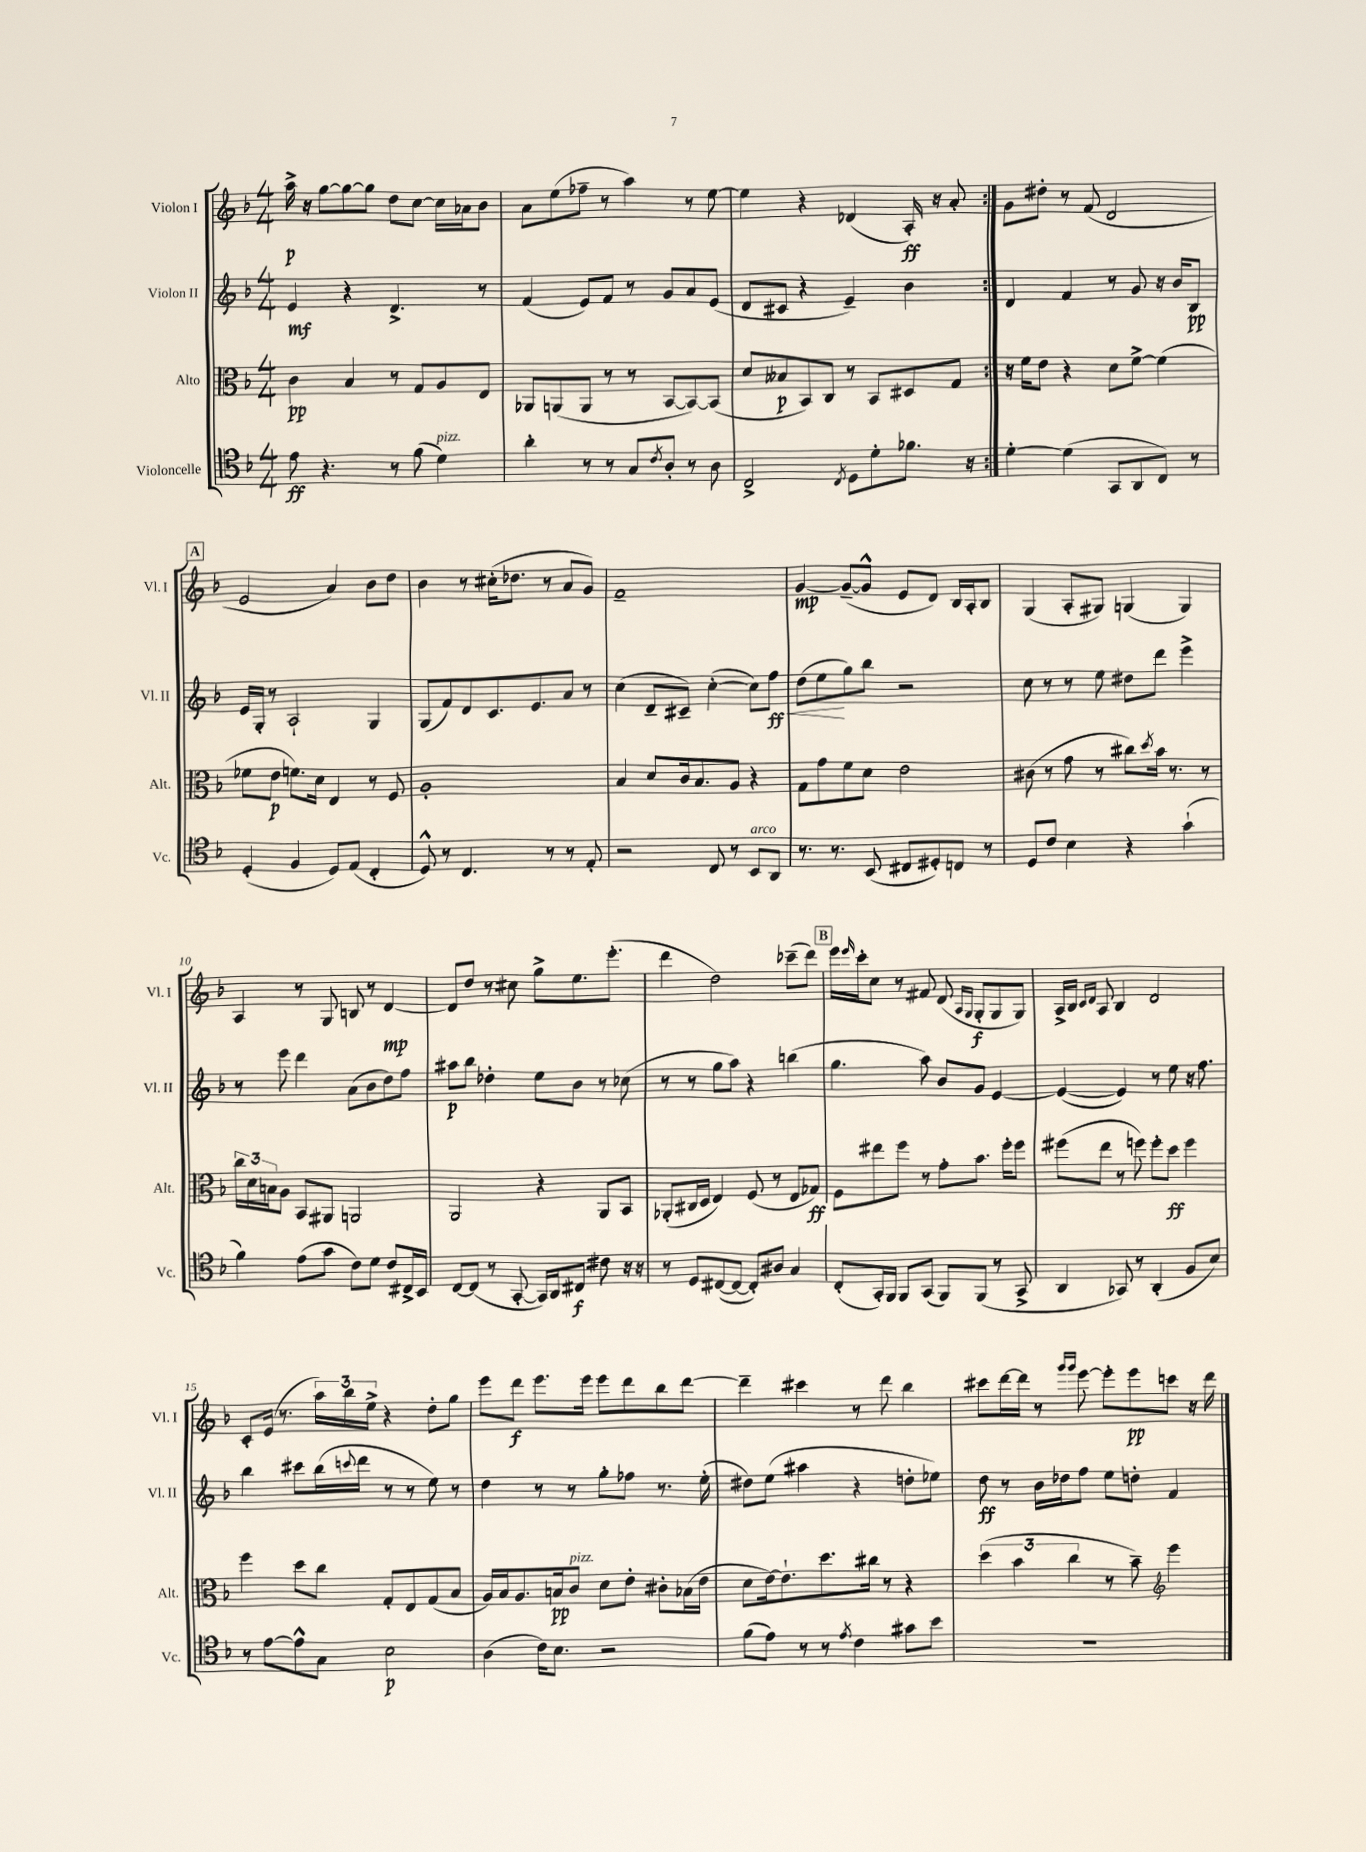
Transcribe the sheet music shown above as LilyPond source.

<<
\new StaffGroup <<
\new Staff = "s0" \with { instrumentName = "Violon I" shortInstrumentName = "Vl. I" } {
    \clef treble \key f \major \numericTimeSignature \time 4/4
    \repeat volta 2 { a''16->\p r16 g''8~ g''8~ g''8 d''8 c''8~ c''16 aes'16 bes'8 |
    a'8 e''8( fes''8-- r8 a''4) r8 e''8~ |
    e''4 r4 des'4( a16-.\ff) r16 a'8-. | }
    g'8 dis''8-. r8 f'8( d'2 |
    \mark \markup { \box "A" } e'2 a'4) bes'8 d''8 |
    bes'4 r8 cis''16-.( des''8. r8 a'8 g'8) |
    f'1-- |
    g'4~\mp g'8~--( g'8-^ e'8 d'8) bes16 a16-. bes8 |
    g4( a8-. gis8) g4( g4) |
    a4 r8 g8 b8 r8 d'4~\mp |
    d'8 d''8 r8 cis''8 g''8-> e''8. e'''8.-.( |
    d'''4 d''2) ces'''8--( d'''8) |
    \mark \markup { \box "B" } e'''16 \grace { e'''16 } c'''16-. c''8 r8 fis'8 d'8( \grace { a16 g16 } g8-.\f g8 g8) |
    a16-> bes16 \grace { c'16 d'16 } a8 bes4 d'2 |
    c'8-. e'16( r8. \tuplet 3/2 { a''16) bes''16 e''16-> } r4 d''8-. g''8 |
    e'''8 d'''8\f e'''8. e'''16 e'''8 d'''8 bes''8 d'''8~ |
    d'''4-- cis'''4 r8 d'''8 bes''4 |
    cis'''8 d'''16~ d'''16 r8 \grace { g'''16 g'''16 } e'''8~ e'''8-. e'''8\pp c'''8 r16 d'''16 \bar "|." |
}
\new Staff = "s1" \with { instrumentName = "Violon II" shortInstrumentName = "Vl. II" } {
    \clef treble \key f \major \numericTimeSignature \time 4/4
    \repeat volta 2 { e'4\mf r4 d'4.-> r8 |
    f'4( e'8) f'8 r8 g'8 a'8 e'8( |
    d'8 cis'8 r4 e'4--) bes'4 | }
    d'4 f'4 r8 g'8 r16 bes'16 bes8\pp |
    \mark \markup { \box "A" } e'16 g16-. r8 a2-! g4 |
    g8( f'8) d'8 c'8. e'8. a'8 r8 |
    c''4( d'8-- cis'8--) c''4~-.( c''8) f''8\ff\< |
    d''8( e''8\! g''8) bes''8 r2 |
    c''8 r8 r8 e''8 dis''8 d'''8 e'''4-> |
    r8 e'''8 d'''4 a'8( bes'8 d''8) f''8 |
    ais''8\p bes''8 des''4-. e''8 bes'8 r8 ces''8( |
    r8 r8 g''8 a''8) r4 b''4( |
    \mark \markup { \box "B" } g''4. a''8) bes'8 g'8 e'4~ |
    e'4~( e'4) r8 e''8 r16 f''8. |
    bes''4 cis'''8 bes''16( \appoggiatura { c'''8 } d'''16 r8 r8 e''8) r8 |
    d''4 r8 r8 g''8-. fes''8 r8. e''16-.( |
    dis''8) e''8( ais''4 r4 d''8-. ees''8) |
    d''8\ff r8 bes'16 des''16 f''8 e''8 d''8-. f'4 \bar "|." |
}
\new Staff = "s2" \with { instrumentName = "Alto" shortInstrumentName = "Alt." } {
    \clef alto \key f \major \numericTimeSignature \time 4/4
    \repeat volta 2 { c'4\pp bes4 r8 g8 a8 e8 |
    aes,8 a,8( a,8 r8 r8 bes,8~ bes,8~) bes,8( |
    d'8 beses8\p bes,8) c8 r8 bes,8 dis8 g8 | }
    r16 f'16 e'8 r4 d'8 f'8~-> f'4( |
    \mark \markup { \box "A" } fes'8 e'8\p f'8.) d'16 e4 r8 f8 |
    a1-. |
    bes4 d'8 c'16 bes8. a8 r4 |
    g8 g'8 f'8 d'8 e'2 |
    cis'8( r8 g'8 r8 cis''8) \acciaccatura { d''8 } bes'16 r8. r8 |
    \tuplet 3/2 { c''16 d'16 b16 } a8 bes,8 ais,8 a,2 |
    a,2 r4 a,8 bes,8 |
    aes,8-.( cis16 d16 e4) f8( r8 e8 ges8\ff) |
    \mark \markup { \box "B" } f8 eis''8 f''8 r8 g'8-. bes'8. f''16-. f''8 |
    fis''8( e''8 r8 f''8) f''8-. d''8\ff f''4 |
    f''4 d''8 c''8 g8-. e8 g8( bes8 |
    a16) bes16 a8. b16\pp c'8^\markup { \italic "pizz." } d'8 e'8-. cis'8-. bes16( e'16 |
    d'8 e'16~) e'8.-! d''8. cis''16 r8 r4 |
    \tuplet 3/2 { d''4( bes'4 c''4 } r8 bes'8--) \clef treble e'''4 \bar "|." |
}
\new Staff = "s3" \with { instrumentName = "Violoncelle" shortInstrumentName = "Vc." } {
    \clef tenor \key f \major \numericTimeSignature \time 4/4
    \repeat volta 2 { e'8\ff r4. r8 f'8( d'4^\markup { \italic "pizz." }) |
    a'4-. r8 r8 g8 \acciaccatura { c'8 } a8-. r8 a8 |
    c2-> \acciaccatura { c8 } d8 d'8-. fes'8. r16 | }
    d'4~-. d'4( g,8 a,8 c8) r8 |
    \mark \markup { \box "A" } d4-.( f4 d8) e8( c4-. |
    d8-^) r8 c4. r8 r8 e8-. |
    r2 c8 r8 bes,8^\markup { \italic "arco" } a,8 |
    r8. r8. bes,8( cis8 dis8-.) c8 r8 |
    d8 c'8 bes4 r4 g'4-!( |
    f'4) e'8( g'8 c'8) d'8 c'8 cis16-> bes,16 |
    c8~ c8( r8 g,8~-. g,16) a,16 cis8\f cis'8 r16 r16 |
    r8 d8 cis8~( cis8~ cis8-.) ais8 g4 |
    \mark \markup { \box "B" } c8-.( g,16-.) f,16 f,8 g,8( f,8) f,8( r8 g,8-> |
    a,4 ges,8) r8 a,4-.( f8 bes8) |
    r8 e'8~ e'8-^ g8 bes2\p |
    a4( c'16) bes8. r2 |
    f'8( e'8) r8 r8 \acciaccatura { e'8 } c'4 gis'8 bes'8 |
    r1 \bar "|." |
}
>>
>>
